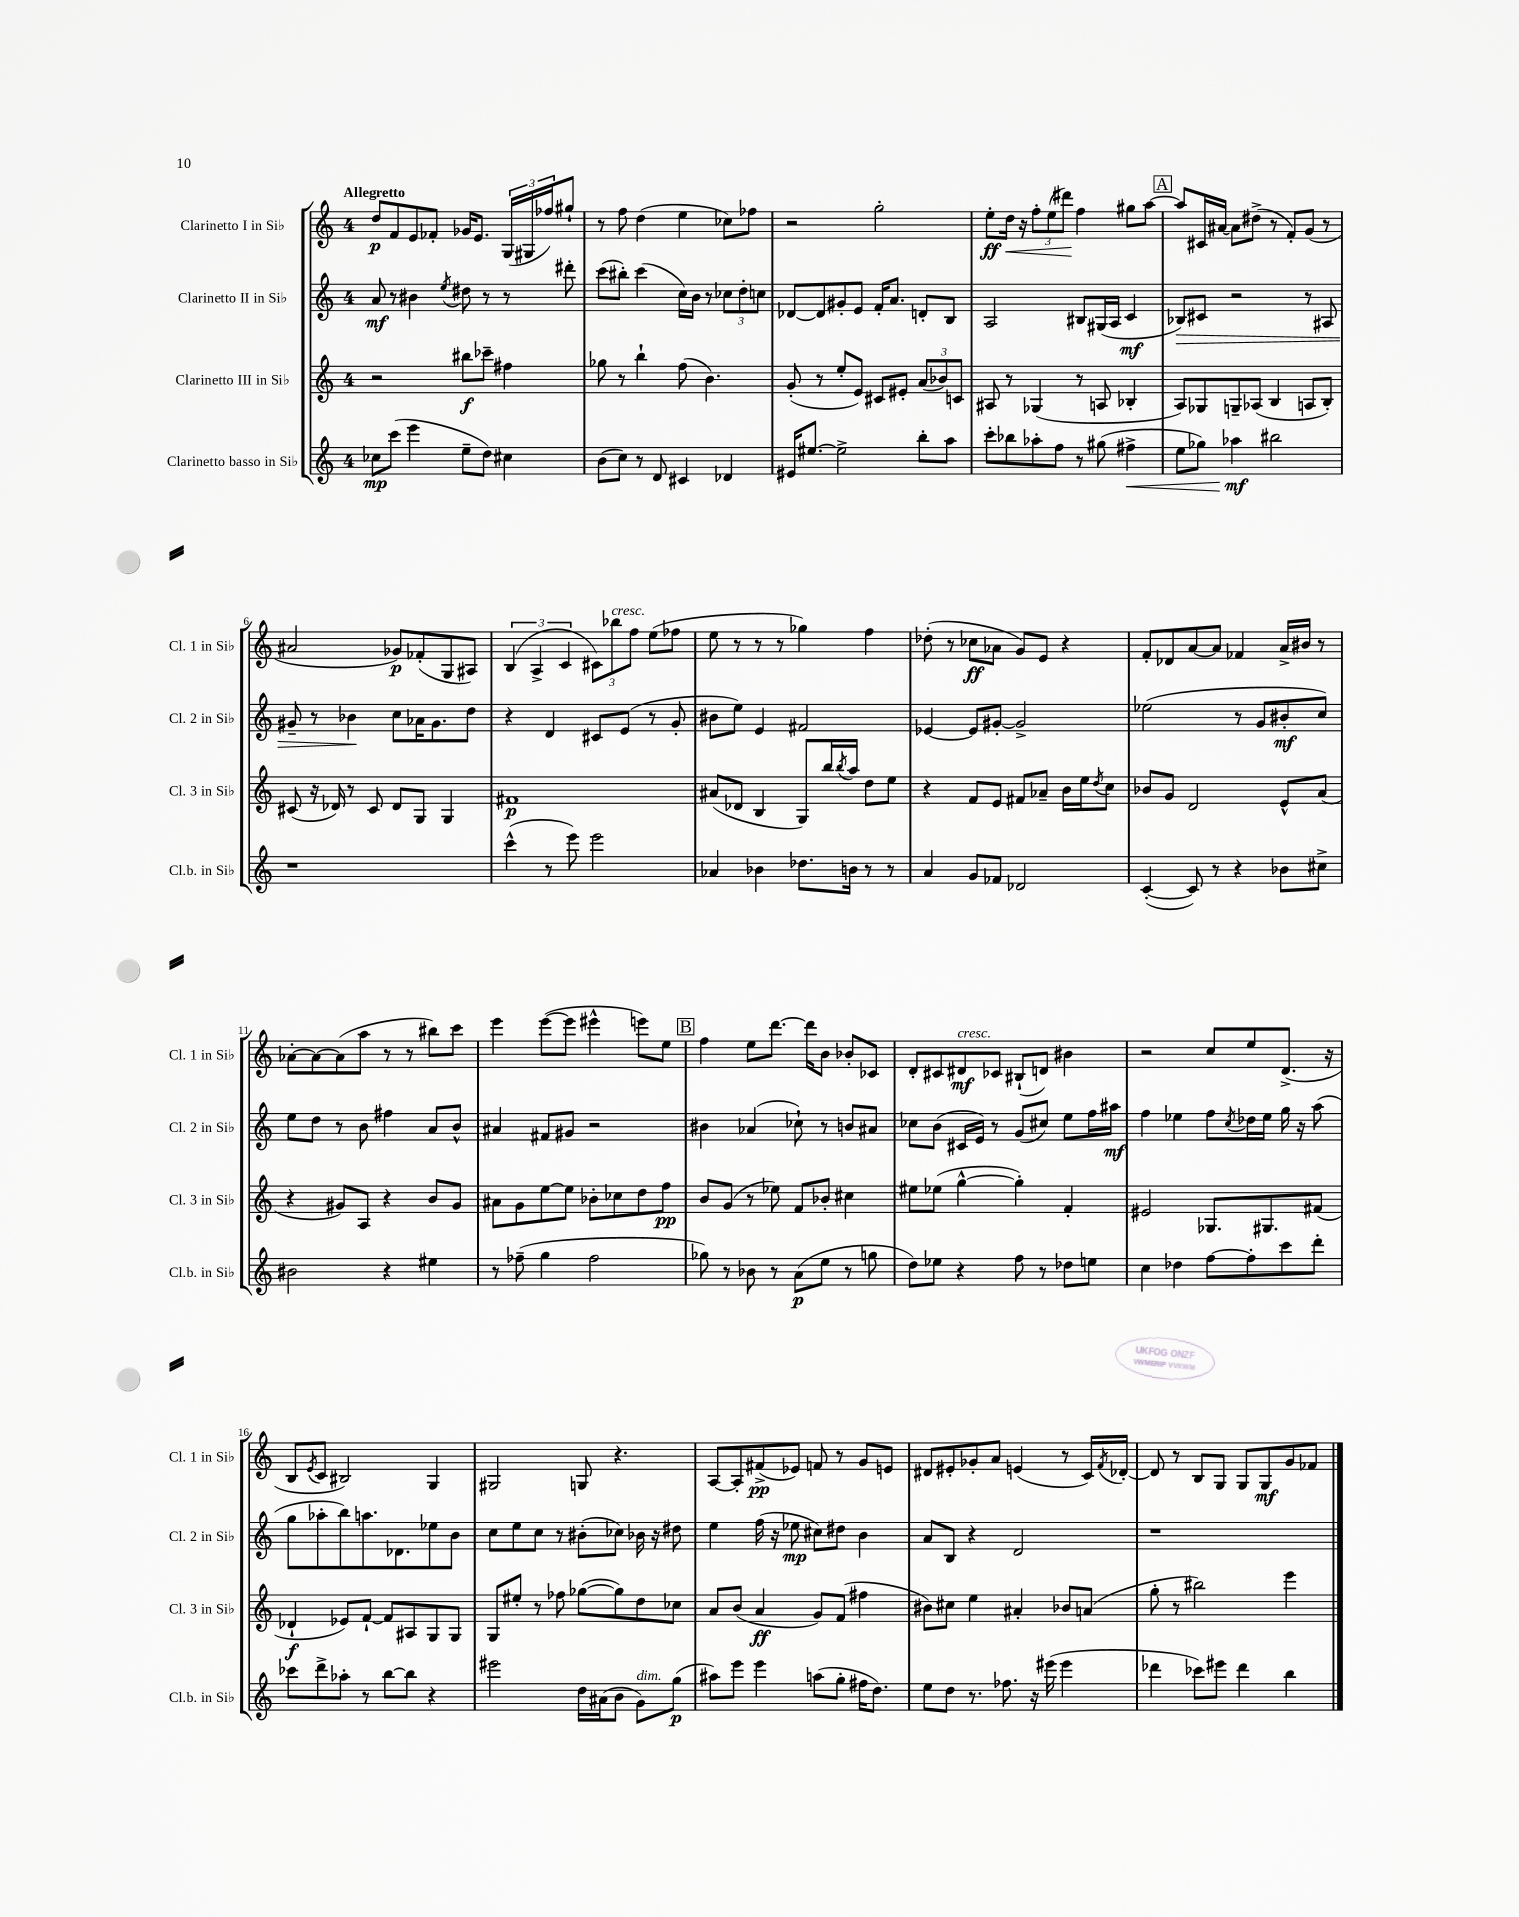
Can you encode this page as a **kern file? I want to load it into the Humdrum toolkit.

**kern	**kern	**kern	**kern
*staff4	*staff3	*staff2	*staff1
*clefG2	*clefG2	*clefG2	*clefG2
*k[]	*k[]	*k[]	*k[]
*M4/4	*M4/4	*M4/4	*M4/4
8cc-	2r	8a	8dd
(8ccc	.	8r	8f
4eee	.	4b#	8e
.	.	.	8f-'
.	.	8qee	.
8ee~	8bb#	8dd#	16g-
.	.	.	8.e
8dd)	8ccc-~	8r	.
4cc#	4ff#	8r	(24G
.	.	.	24G#
.	.	.	24ff-)
.	.	8ddd#'	8gg#`
=	=	=	=
(8b	8gg-	(8ccc	8r
8cc)	8r	8bb#')	8ff
8r	4bb`	(4ccc	(4dd
8d	.	.	.
4c#	(8ff	16cc)	4ee
.	.	16b	.
.	4.b)	8r	.
4d-	.	12cc-	8cc-)
.	.	12dd'	.
.	.	.	8ff-
.	.	12cc	.
=	=	=	=
16e#	(8g'	[8d-	2r
[8.ee#	.	.	.
.	8r	8d-]	.
2ee#^]	8ee'	8g#'	.
.	8e)	8e	.
.	8c#	16f'	2gg'
.	.	8.a	.
.	8e#'	.	.
8bb'	(12a	8d'	.
.	12b-)	.	.
8aa	.	8B	.
.	12c	.	.
=	=	=	=
8ccc'	8A#	2A	8ee'
8bb-	8r	.	16dd
.	.	.	16r
8aa-'	(4G-	.	12ff'
.	.	.	(12ee
8ff	.	.	.
.	.	.	12ddd#)
8r	8r	8B#	4ff
(8gg#	8A	(16G#	.
.	.	16A	.
4ff#^	4B-'	4c	8gg#
.	.	.	[8aa
=	=	=	=
8ee	8A)	8B-)	8aa]
8gg-)	8G-	8c#	16c#
.	.	.	[16a#
4aa-	8G~	2r	8a#]
.	(8A-	.	(8dd#^
2bb#	4B	.	8r
.	.	.	8f')
.	8A	8r	(8g
.	8B')	8A#	8r
=	=	=	=
1r	(8c#	8g#~	2a#
.	16r	8r	.
.	16d-)	.	.
.	8r	4b-	.
.	8c#	.	.
.	8d-	8cc	8g-)
.	8G	16a-	(8f-'
.	.	8.g#	.
.	4G	.	8G
.	.	8dd	8A#)
=	=	=	=
(4ccc^^	1f#	4r	(6B
.	.	.	6A^
8r	.	4d	.
.	.	.	6c
8eee)	.	.	.
2eee	.	8c#	12c#)
.	.	.	12bb-
.	.	(8e	.
.	.	.	12ff
.	.	8r	(8ee
.	.	8g'	8ff-
=	=	=	=
4a-	(8a#	8b#	8ee
.	8d-	8ee)	8r
4b-	4B	4e	8r
.	.	.	8r
8.dd-	8G)	2f#	4gg-)
.	16bb	.	.
.	8qbb	.	.
16b	16aa	.	.
8r	8dd	.	4ff
8r	8ee	.	.
=	=	=	=
4a	4r	[4e-	(8dd-'
.	.	.	8r
8g	8f	8e-]	8cc-
8f-	8e	[8g#'	8a-
2d-	8f#	2g#^]	8g)
.	8a-~	.	8e
.	16b	.	4r
.	16ee	.	.
.	8qdd	.	.
.	8cc	.	.
=	=	=	=
([4c'	8b-	(2ee-	8f'
.	8g	.	8d-
8c])	2d	.	[8a
8r	.	.	8a]
4r	.	8r	4f-
.	.	8g	.
8b-	8e^^	8b#'	16a^
.	.	.	16b#
8cc#^	(8a	8cc)	8r
=	=	=	=
2b#	4r	8ee	[8a-'
.	.	8dd	8a-_
.	8g#)	8r	(8a-]
.	8A	8b	8aa
4r	4r	4ff#	8r
.	.	.	8r
4ee#	8b	8a	8bb#)
.	8g#	8b^^	8ccc
=	=	=	=
8r	8a#	4a#	4eee
(8ff-~	8g	.	.
4gg	[8ee	8f#	([8eee
.	8ee]	8g#	8eee]
2ff-	8b-'	2r	4eee#^^
.	8cc-	.	.
.	8dd	.	8eee)
.	8ff	.	8ee
=	=	=	=
8gg-)	8b	4b#	4ff
8r	(8g	.	.
8b-	8r	(4a-	8ee
8r	8ee-)	.	[8.ddd
(8a	8f	8cc-`)	.
.	.	.	16ddd]
8ee	8b-'	8r	8b
8r	4cc#	8b	8b-'
8gg	.	8a#	8c-
=	=	=	=
8dd)	8ee#	8cc-	8d'
8ee-	(8ee-	(8b	8c#
4r	[4gg^^	16c#	8d#
.	.	16e)	.
.	.	8r	8c-
8ff	4gg'])	(8g	(8B#`
8r	.	8cc#)	8d)
8dd-	4f'	8ee	4b#
8ee	.	16ff	.
.	.	16aa#	.
=	=	=	=
4cc	2e#	4ff	2r
4dd-	.	4ee-	.
[8ff	8.G-	8ff	8cc
.	.	8qcc	.
8ff']	.	16dd-	8ee
.	8.G#	16ee-	.
8ccc	.	16gg	(8.d^
.	.	16r	.
8ddd'	(8f#	(8aa	.
.	.	.	16r
=	=	=	=
8ccc-	4d-`	8gg	8B
.	.	.	8qe
8ddd^	.	8aa-'	8c
8aa-'	8e-)	8bb)	2B#)
8r	[8f`	8.aa	.
[8bb	8f]	.	.
.	.	8.d-	.
8bb]	8A#	.	.
4r	8G	8ee-	4G
.	8G	8b	.
=	=	=	=
2eee#	8G	8cc	2G#
.	8ee#'	8ee	.
.	8r	8cc	.
.	8ff-	8r	.
16dd	([8gg-	(8b#'	8G
(16a#	.	.	.
8b	8gg-])	8cc-)	4.r
8g)	8dd	16b-	.
.	.	16r	.
(8gg	8cc-	8dd#	.
=	=	=	=
8aa#)	8a	4ee	[8A
8eee	(8b	.	8A']
4eee	4a	(16ff	(8f#^
.	.	16r	.
.	.	8ee-	8e-)
(8aa	8g)	8cc#)	8f
8gg'	(8f	8dd#	8r
16ff#	4ff#	4b	8g
8.dd)	.	.	.
.	.	.	8e
=	=	=	=
8ee	8b#)	8a	8d#
8dd	8cc#	8B	8e#'
8.r	4ee	4r	8g-'
.	.	.	8a
8.ff-	.	.	.
.	4a#'	2d	(4e
16r	.	.	.
(16eee#	.	.	.
4eee#	8b-	.	8r
.	(8a	.	16c)
.	.	.	8qf
.	.	.	[16d-'
=	=	=	=
4ddd-	8gg'	1r	8d-]
.	8r	.	8r
8ccc-)	2bb#)	.	8B
8eee#	.	.	8G
4ddd-	.	.	8G
.	.	.	8G
4bb	4eee	.	8g
.	.	.	8f-
==	==	==	==
*-	*-	*-	*-
